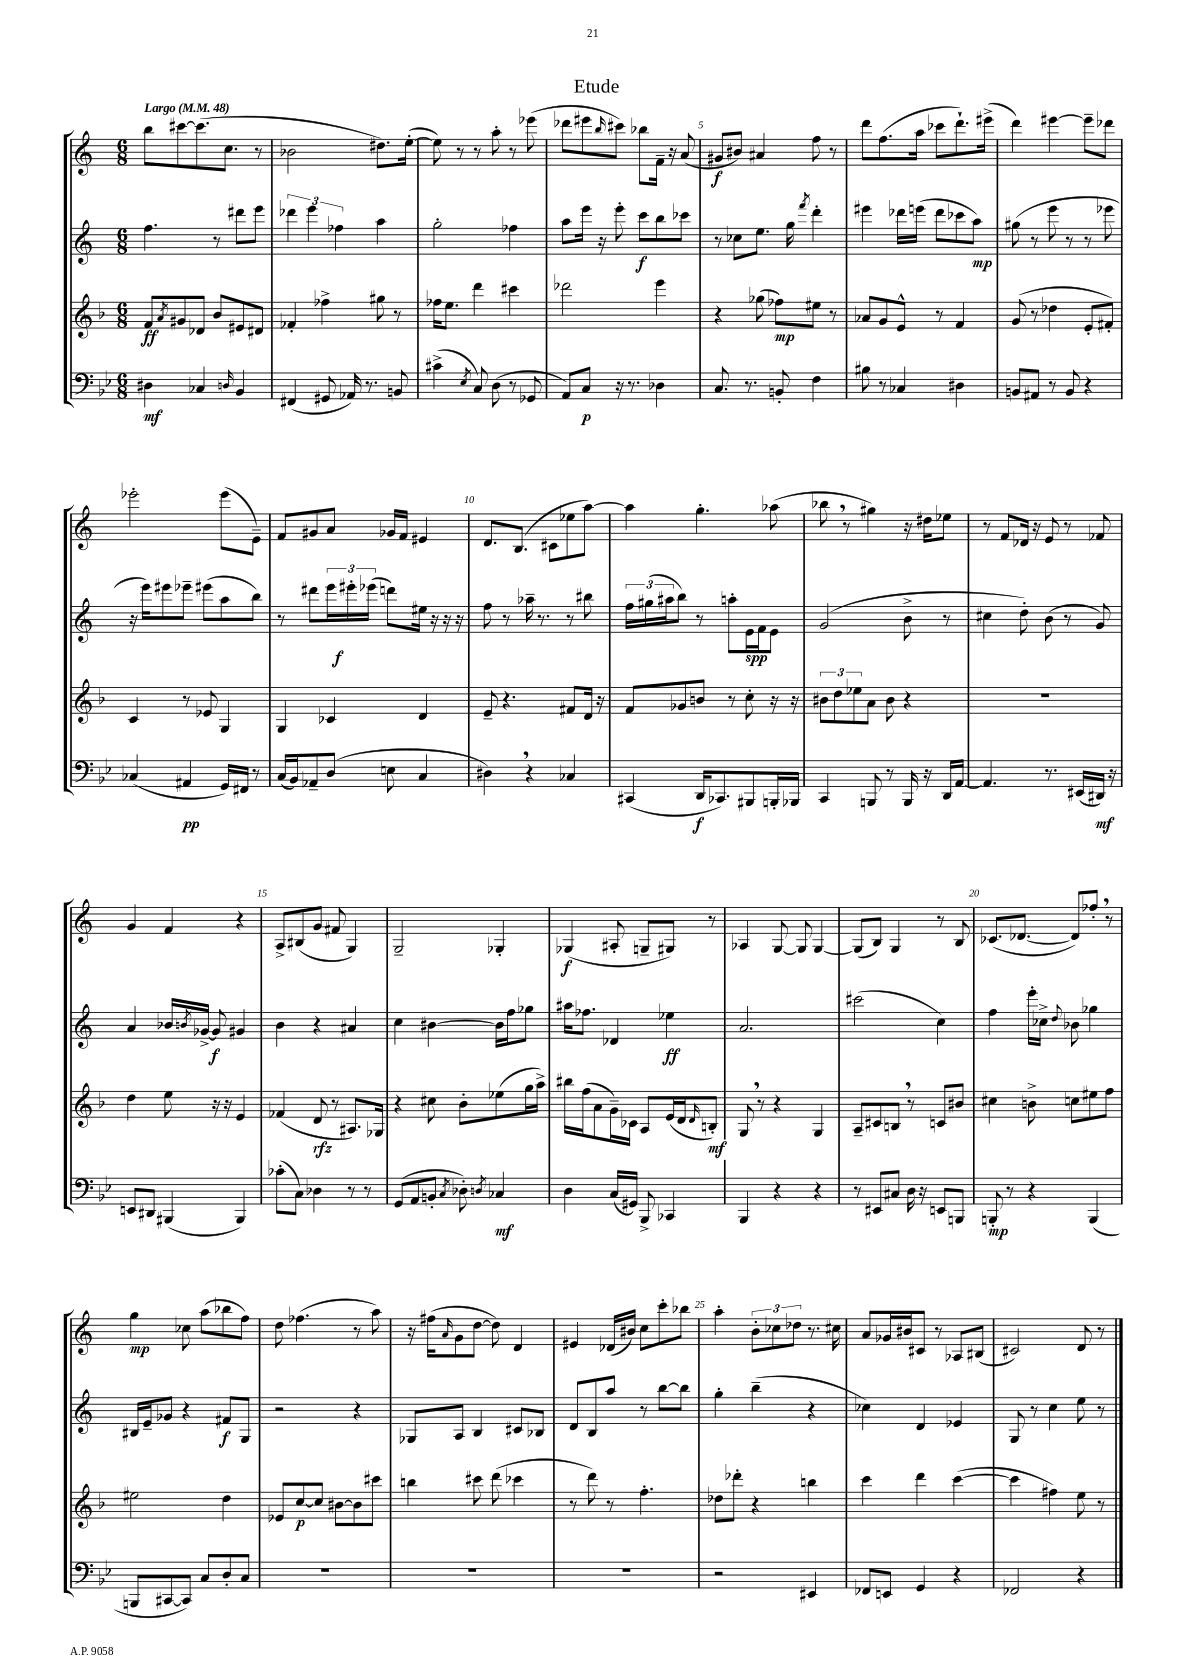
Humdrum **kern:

**kern	**dynam	**kern	**dynam	**kern	**dynam	**kern	**dynam
*part4	*part4	*part3	*part3	*part2	*part2	*part1	*part1
*staff4	*staff4	*staff3	*staff3	*staff2	*staff2	*staff1	*staff1
*clefF4	*	*clefG2	*	*clefG2	*	*clefG2	*
*k[b-e-]	*	*k[b-]	*	*k[]	*	*k[]	*
*M6/8	*	*M6/8	*	*M6/8	*	*M6/8	*
*MM48	*	*MM48	*	*MM48	*	*MM48	*
=1	=1	=1	=1	=1	=1	=1	=1
!	!	!	!	!	!	!LO:TX:a:B:t=Largo	!
4D#X\	mf	8f/L	ff	4.ff\	.	8bb\L	.
.	.	8qa/	.	.	.	.	.
.	.	8g#X/	.	.	.	[8ccc#X\	.
4C-X/	.	8d-X/J	.	.	.	(8.ccc#\]	.
.	.	8b-/L	.	8r	.	.	.
.	.	.	.	.	.	8.cc\J	.
16qqDn/	.	.	.	.	.	.	.
4BB-/	.	8e#X/	.	8ddd#X\L	.	.	.
.	.	8d#X/J	.	8eee\J	.	8r	.
=2	=2	=2	=2	=2	=2	=2	=2
(4FF#X/	.	4f-X'/	.	6ddd-X\	.	2b-X\	.
.	.	.	.	6eee\	.	.	.
8GG#X/	.	4ff-X^\	.	.	.	.	.
.	.	.	.	6ff-X\	.	.	.
16AA-X/)	.	.	.	.	.	.	.
8.r	.	.	.	.	.	.	.
.	.	8gg#X\	.	4aa\	.	8.dd#X\L)	.
8BBn/	.	8r	.	.	.	.	.
.	.	.	.	.	.	([16ee'\Jk	.
=3	=3	=3	=3	=3	=3	=3	=3
(4c#X^\	.	16ff-X\KL	.	2gg'\	.	8ee\])	.
.	.	8.ee\J	.	.	.	.	.
.	.	.	.	.	.	8r	.
8qE-/	.	.	.	.	.	.	.
8C/)	.	4ddd\	.	.	.	8r	.
(8D\	.	.	.	.	.	8aa'\	.
8r	.	4ccc#X\	.	4ff-X\	.	8r	.
8GG-X/	.	.	.	.	.	(8eee-X\	.
=4	=4	=4	=4	=4	=4	=4	=4
8AA/L)	.	2ddd-X\	.	8aa\L	.	8ddd-X\L	.
8C/J	p	.	.	16eee\Jk	.	8eee#X\	.
.	.	.	.	16r	.	.	.
.	.	.	.	.	.	16qqbb/	.
16r	.	.	.	8eee'\	.	8ccc#X\J)	.
8.r	.	.	.	.	.	.	.
.	.	.	.	8ccc\L	f	8bb-X\L	.
4D-X\	.	4eee\	.	8bb\	.	16f~\Jk	.
.	.	.	.	.	.	16r	.
.	.	.	.	8ccc-X\J	.	(8a/	.
=5	=5	=5	=5	=5	=5	=5	=5
8.C/	.	4r	.	8r	.	8g#X/L	f
.	.	.	.	8cc-X\L	.	8b#X/J)	.
8.r	.	.	.	.	.	.	.
.	.	(8gg-X\	.	8.ee\J	.	4a#X/	.
8BBn'/	.	8ff-X\L)	mp	.	.	.	.
.	.	.	.	16gg\	.	.	.
.	.	.	.	8qfff/	.	.	.
4F\	.	8ee#X\J	.	4ddd'\	.	8ff\	.
.	.	8r	.	.	.	8r	.
=6	=6	=6	=6	=6	=6	=6	=6
8B#X\	.	8a-X/L	.	4eee#X\	.	8ddd\L	.
8r	.	8g/	.	.	.	(8.ff\	.
4C-X/	.	8e^^/J	.	16ddd-X\LL	.	.	.
.	.	.	.	(16eeen\JJ	.	16aa\Jk	.
.	.	8r	.	8ddd-\L	.	8ccc-X\L	.
4D#X\	.	4f/	.	8ccc-X\	.	8.ddd`\)	.
.	.	.	.	8aa\J)	mp	.	.
.	.	.	.	.	.	(16eee#X^\Jk	.
=7	=7	=7	=7	=7	=7	=7	=7
8BBn/L	.	(8g/	.	(8gg#X\	.	4ddd\)	.
8AA#X/J	.	8r	.	8r	.	.	.
8r	.	4dd-X\	.	8eee\	.	[4eee#X\	.
8BB/	.	.	.	8r	.	.	.
4r	.	8e'/L	.	8r	.	8eee#~\L]	.
.	.	8f#X'/J)	.	8eee-X\	.	8ddd-X\J	.
!!LO:LB:g=z
=8	=8	=8	=8	=8	=8	=8	=8
(4C-X/	.	4c/	.	16r	.	2eee-X'\	.
.	.	.	.	16eee\KL)	.	.	.
.	.	.	.	8eee#X\	.	.	.
4AA#X/	pp	8r	.	8eee-X~\J	.	.	.
.	.	8e-X/	.	(8eee#X\L	.	.	.
16GG/LL)	.	4G/	.	8aa\	.	(8eee-\L	.
16FF#X/JJ	.	.	.	.	.	.	.
8r	.	.	.	8bb\J)	.	8e~\J)	.
=9	=9	=9	=9	=9	=9	=9	=9
(16C/LL	.	4G/	.	8r	.	8f/L	.
16BB-/J)	.	.	.	.	.	.	.
8AA-X~/	.	.	.	8ddd#X\L	.	8g#X/	.
(8D/J	.	4c-X/	.	24eee\L	.	8a/J	.
.	.	.	.	24eee#X'\	f	.	.
.	.	.	.	(24eee-X\JJ	.	.	.
8En\	.	.	.	8dddn\L)	.	16g-X/LL	.
.	.	.	.	.	.	16f/JJ	.
4C/	.	4d/	.	16ee#X\Jk	.	4e#X/	.
.	.	.	.	16r	.	.	.
.	.	.	.	16r	.	.	.
.	.	.	.	16r	.	.	.
=10	=10	=10	=10	=10	=10	=10	=10
4D#X,\)	.	8e~/	.	8ff\	.	8.d/L	.
.	.	4.r	.	8r	.	.	.
.	.	.	.	.	.	(8.B/J	.
4r	.	.	.	16aa-X~\	.	.	.
.	.	.	.	8.r	.	.	.
.	.	.	.	.	.	8c#X\L	.
4C-X/	.	8f#X/L	.	8r	.	8ee-X\	.
.	.	16d/Jk	.	8bb#X\	.	[8aa\J)	.
.	.	16r	.	.	.	.	.
=11	=11	=11	=11	=11	=11	=11	=11
(4CC#X/	.	8f/L	.	24ff\LL	.	4aa\]	.
.	.	.	.	(24gg#X\	.	.	.
.	.	.	.	24aa#X\J	.	.	.
.	.	8g-X/	.	8bb\J)	.	.	.
16DD/KL	f	8bn/J	.	8r	.	4.gg'\	.
8.CC-X/)	.	.	.	.	.	.	.
.	.	8r	.	8aan'\L	.	.	.
8BBB#X/	.	8cc'\	.	16e\L	spp	.	.
.	.	.	.	16f\J	.	.	.
16BBBn'/L	.	16r	.	8e\J	.	(8aa-X\	.
16BBB-X/JJ	.	16r	.	.	.	.	.
=12	=12	=12	=12	=12	=12	=12	=12
4CC/	.	12b#X\L	.	(2g/	.	8bb-X,\	.
.	.	12dd\	.	.	.	.	.
.	.	.	.	.	.	8r	.
.	.	12ee-X\	.	.	.	.	.
8BBBn/	.	8a\J	.	.	.	4gg#X\)	.
8r	.	8b#\	.	.	.	.	.
16BBB/	.	4r	.	8b^\	.	16r	.
16r	.	.	.	.	.	16dd#X\KL	.
16DD/LL	.	.	.	8r	.	8ee-X\J	.
[16AA/JJ	.	.	.	.	.	.	.
=13	=13	=13	=13	=13	=13	=13	=13
4.AA/]	.	2.r	.	4cc#X\	.	8r	.
.	.	.	.	.	.	8f/L	.
.	.	.	.	8dd'\)	.	16d-X/Jk	.
.	.	.	.	.	.	16r	.
8.r	.	.	.	(8b\	.	8e/	.
.	.	.	.	8r	.	8r	.
(16EE#X/LL	.	.	.	.	.	.	.
16DD#X/JJ)	mf	.	.	8g/)	.	8f-X/	.
16r	.	.	.	.	.	.	.
!!LO:LB:g=z
=14	=14	=14	=14	=14	=14	=14	=14
8EEn/L	.	4dd\	.	4a/	.	4g/	.
8DD#X/J	.	.	.	.	.	.	.
(4BBB#X/	.	8ee\	.	16b-X/LL	.	4f/	.
.	.	.	.	8qbn/	.	.	.
.	.	.	.	[16g-X^/JJ	.	.	.
.	.	16r	.	8g-/]	f	.	.
.	.	16r	.	.	.	.	.
4BBB#/)	.	4e/	.	4g#X/	.	4r	.
=15	=15	=15	=15	=15	=15	=15	=15
(8c-X'\L	.	(4f-X/	.	4b\	.	8A^/L	.
8C\J)	.	.	.	.	.	(8B#X/	.
4D-X\	.	8d/	rfz	4r	.	8g/J	.
.	.	8r	.	.	.	8f#X/	.
8r	.	8.A#X/L)	.	4a#X/	.	4G/)	.
8r	.	.	.	.	.	.	.
.	.	16G-X/Jk	.	.	.	.	.
=16	=16	=16	=16	=16	=16	=16	=16
(8GG/L	.	4r	.	4cc\	.	2G~/	.
8AA/	.	.	.	.	.	.	.
8BBn'/J	.	8cc#X\	.	[4b#X\	.	.	.
8qC/	.	.	.	.	.	.	.
8D-X'\)	.	8b-'\L	.	.	.	.	.
8qDn/	.	.	.	.	.	.	.
4C-X/	mf	(8ee-X\	.	16b#\LL]	.	4G-X'/	.
.	.	.	.	16ff\J	.	.	.
.	.	16gg\L	.	8gg-X\J	.	.	.
.	.	16aa^\JJ)	.	.	.	.	.
=17	=17	=17	=17	=17	=17	=17	=17
4D\	.	16bb#X\LL	.	16aa#X\KL	.	(4G-X/	f
.	.	(16ff\J	.	8.ff-X\J	.	.	.
.	.	8a\	.	.	.	.	.
(16C/LL	.	16g~\L)	.	4d-X/	.	8A#X'/	.
16GG#X/JJ)	.	16c-X\JJ	.	.	.	.	.
8BBB-^/	.	8A/L	.	.	.	8Gn~/L	.
4CC-X/	.	(16e/L	.	4ee-X\	ff	8G#X/J)	.
.	.	16d/J	.	.	.	.	.
.	.	16qqd/	.	.	.	.	.
.	.	8Bn'/J)	mf	.	.	8r	.
=18	=18	=18	=18	=18	=18	=18	=18
4BBB-/	.	8G,/	.	2.a/	.	4A-X/	.
.	.	8r	.	.	.	.	.
4r	.	4r	.	.	.	[8G/	.
.	.	.	.	.	.	8G/]	.
4r	.	4G/	.	.	.	[4G/	.
=19	=19	=19	=19	=19	=19	=19	=19
8r	.	8A~/L	.	(2ccc#X\	.	(8G/L]	.
8EE#X/L	.	8c#X/	.	.	.	8B/J)	.
8C#X/J	.	8Bn,/J	.	.	.	4G/	.
16D\	.	8r	.	.	.	.	.
16r	.	.	.	.	.	.	.
8EEn/L	.	8cn/L	.	4cc\)	.	8r	.
8BBBn/J	.	8b#X/J	.	.	.	8B/	.
=20	=20	=20	=20	=20	=20	=20	=20
8BBBn'/	mp	4cc#X\	.	4ff\	.	(8.c-X/L	.
8r	.	.	.	.	.	.	.
.	.	.	.	.	.	[8.d-X/J	.
4r	.	8bn^\	.	16eee'\LL	.	.	.
.	.	.	.	16cc-X^\JJ	.	.	.
.	.	.	.	8qqdd/	.	.	.
.	.	8ccn\L	.	8b-X\	.	8d-/L])	.
(4BBB/	.	8ee#X\	.	4gg-X\	.	8ff-X',/J	.
.	.	8ff\J	.	.	.	8r	.
!!LO:LB:g=z
=21	=21	=21	=21	=21	=21	=21	=21
8BBBn/L	.	2ee#X\	.	16B#X/LL	.	4gg\	mp
.	.	.	.	16e~/J	.	.	.
[8CC#X/	.	.	.	8g-X/J	.	.	.
8CC#/J])	.	.	.	4r	.	8cc-X\	.
8C/L	.	.	.	.	.	(8aa\L	.
8D'/	.	4dd\	.	8f#X/L	f	8bb-X\	.
8C/J	.	.	.	8G/J	.	8ff\J)	.
=22	=22	=22	=22	=22	=22	=22	=22
2.r	.	8e-X/L	.	2r	.	8dd\	.
.	.	[8cc/	p	.	.	(4.ff-X\	.
.	.	8cc/J]	.	.	.	.	.
.	.	[8b#X\L	.	.	.	.	.
.	.	8b#\]	.	4r	.	8r	.
.	.	8ccc#X\J	.	.	.	8aa\)	.
=23	=23	=23	=23	=23	=23	=23	=23
2.r	.	4bbn\	.	8G-X/L	.	16r	.
.	.	.	.	.	.	(16ff#X\KL	.
.	.	.	.	.	.	16qqa/	.
.	.	.	.	8A/J	.	8g\	.
.	.	8ccc#X\	.	4B/	.	[8dd\J	.
.	.	(8ddd\	.	.	.	8dd\])	.
.	.	4ccc-X\	.	8c#X/L	.	4d/	.
.	.	.	.	8B-X/J	.	.	.
=24	=24	=24	=24	=24	=24	=24	=24
2.r	.	8r	.	8d/L	.	4e#X/	.
.	.	8ddd\)	.	8B/	.	.	.
.	.	8r	.	8aa/J	.	(16d-X/LL	.
.	.	.	.	.	.	16b#X/JJ)	.
.	.	4.ff'\	.	8r	.	8cc\L	.
.	.	.	.	[8bb\L	.	8ccc'\	.
.	.	.	.	8bb\J]	.	8bb-X\J	.
=25	=25	=25	=25	=25	=25	=25	=25
2r	.	8dd-X\L	.	4gg'\	.	4aa'\	.
.	.	8ddd-X'\J	.	.	.	.	.
.	.	4r	.	(4bb~\	.	12b'\L	.
.	.	.	.	.	.	12cc-X\	.
.	.	.	.	.	.	12dd-X\J	.
4EE#X/	.	4bbn\	.	4r	.	8.r	.
.	.	.	.	.	.	16cc#X\	.
=26	=26	=26	=26	=26	=26	=26	=26
8FF-X/L	.	4ccc\	.	4cc-X\)	.	8a/L	.
8EEn/J	.	.	.	.	.	16g-X/L	.
.	.	.	.	.	.	16b#X/J	.
4GG/	.	4ddd\	.	4d/	.	8c#X/J	.
.	.	.	.	.	.	8r	.
4r	.	([4ccc\	.	4e-X/	.	8A-X/L	.
.	.	.	.	.	.	(8B#X/J	.
=27	=27	=27	=27	=27	=27	=27	=27
2FF-X/	.	4ccc\]	.	8G/	.	2c#X/)	.
.	.	.	.	8r	.	.	.
.	.	4ff#X\)	.	4cc\	.	.	.
4r	.	8ee\	.	8ee\	.	8d/	.
.	.	8r	.	8r	.	8r	.
==	==	==	==	==	==	==	==
*-	*-	*-	*-	*-	*-	*-	*-
